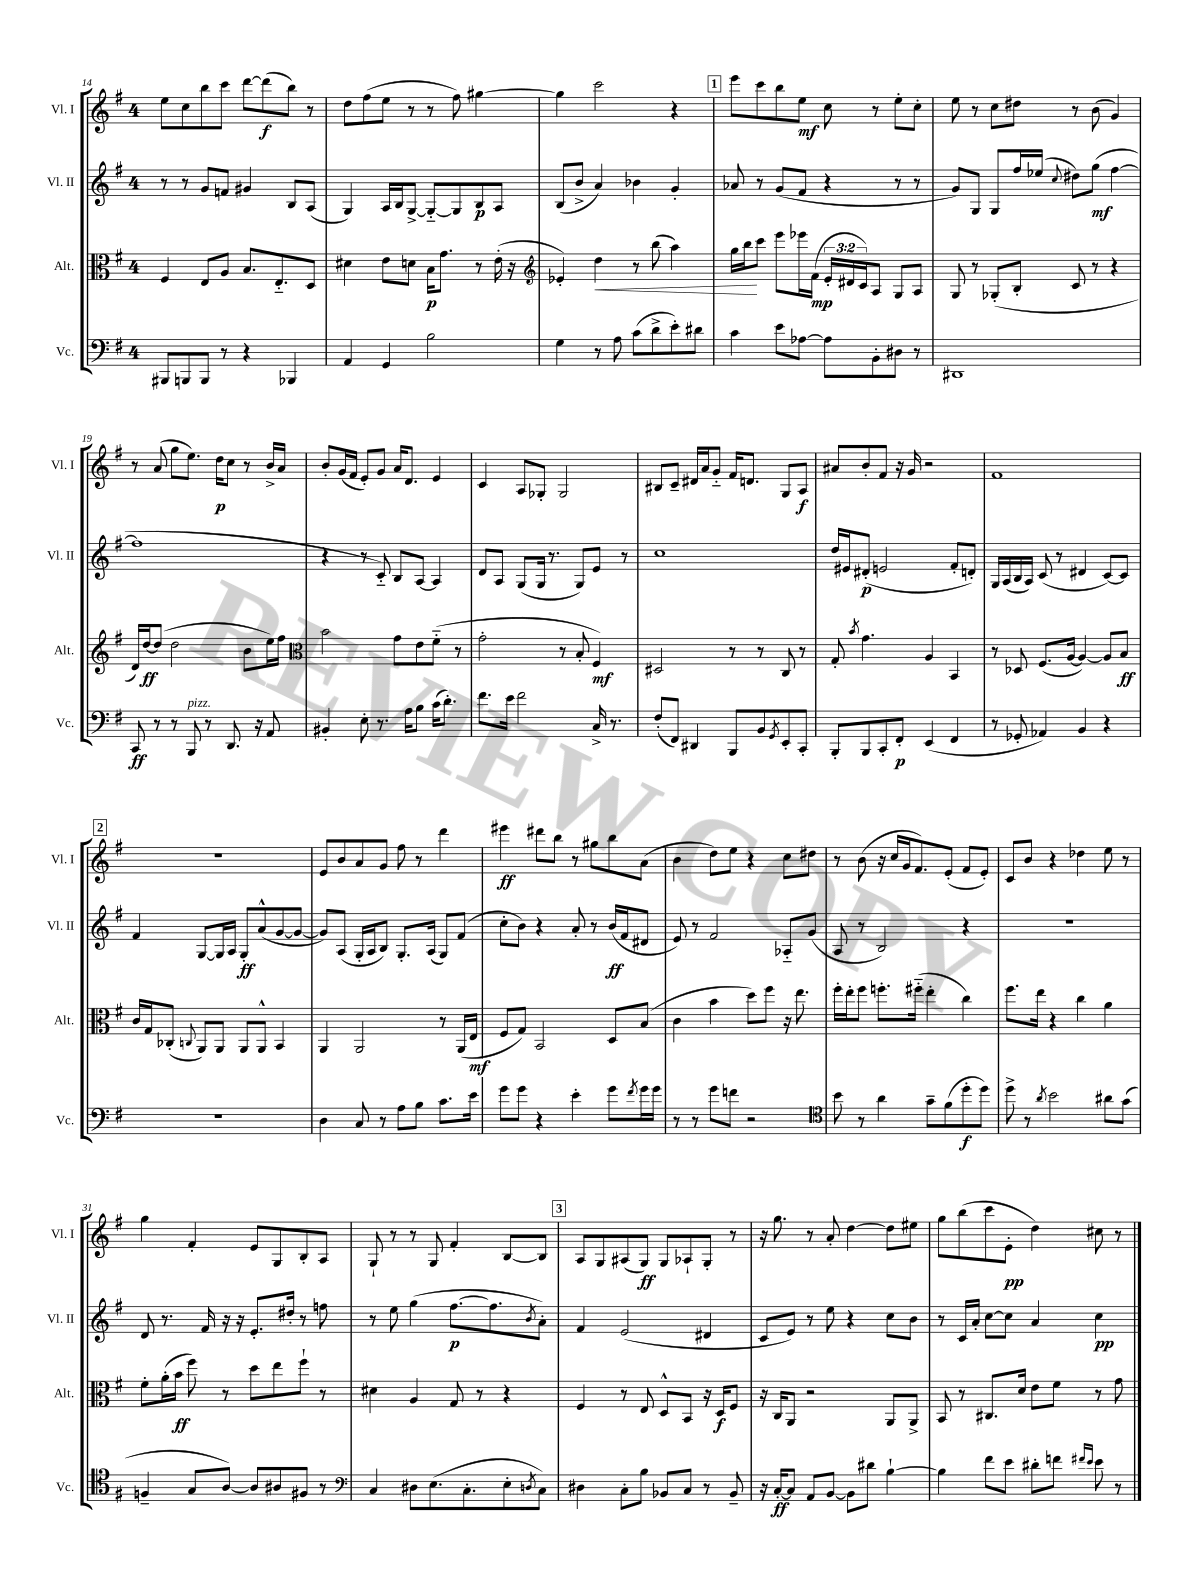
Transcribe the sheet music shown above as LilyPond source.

<<
\new StaffGroup <<
\new Staff = "s0" \with { instrumentName = "Vl. I" shortInstrumentName = "Vl. I" } {
    \clef treble \key g \major \once \override Staff.TimeSignature.style = #'single-digit \time 4/4
    e''8 c''8 b''8 c'''8 d'''8~ d'''8\f( b''8) r8 |
    d''8 fis''8( e''8 r8 r8 fis''8) gis''4~ |
    gis''4 c'''2 r4 |
    \mark \markup { \box "1" } e'''8 c'''8 b''8 e''8\mf c''8 r8 e''8-. c''8-. |
    e''8 r8 c''8 dis''8 r8 b'8( g'4) |
    r8 a'8( g''8 e''8.) d''16\p c''8 r8 b'16-> a'16 |
    b'8-. g'16( fis'16 e'8-.) g'8 a'16 d'8. e'4 |
    c'4 a8 ges8-. ges2 |
    bis8 c'8-- dis'16 a'16 g'8-_ fis'16 d'8. g8 a8\f |
    ais'8 b'8-. fis'8 r16 g'16 r2 |
    fis'1 |
    \mark \markup { \box "2" } r1 |
    e'8 b'8 a'8 g'8 fis''8 r8 d'''4 |
    eis'''4\ff dis'''8 b''8 r8 gis''8 b''8 a'8( |
    b'4 d''8) e''8 r4 c''8 dis''8 |
    r8 b'8( r16 c''16 g'16 fis'8.) e'8-.( fis'8 e'8-.) |
    c'8 b'8 r4 des''4 e''8 r8 |
    g''4 fis'4-. e'8 g8 b8-. a8 |
    g8-! r8 r8 g8 fis'4-. b8~ b8 |
    \mark \markup { \box "3" } a8 g8 ais8( g8\ff) g8 aes8-! g8-. r8 |
    r16 g''8. r8 a'8-. d''4~ d''8 eis''8 |
    g''8 b''8( c'''8 e'8-.\pp d''4) cis''8 r8 \bar "|." |
}
\new Staff = "s1" \with { instrumentName = "Vl. II" shortInstrumentName = "Vl. II" } {
    \clef treble \key g \major \once \override Staff.TimeSignature.style = #'single-digit \time 4/4
    r8 r8 g'8 f'8 gis'4 b8 a8( |
    g4) a16 b16 g8~-> g8~-_ g8 b8\p a8 |
    b8( b'8-> a'4) bes'4 g'4-. |
    \mark \markup { \box "1" } aes'8 r8 g'8( fis'8 r4 r8 r8 |
    g'8) g8 g8 fis''16 ees''16( \appoggiatura { c''8 } dis''8) g''8\mf( fis''4~ |
    fis''1 |
    r4 r8 c'8-_) b8 a8~ a4 |
    d'8 a8 g8( g16 r8. g8) e'8 r8 |
    c''1 |
    d''16 eis'16 dis'8-.\p( e'2 fis'8-. d'8-.) |
    g16 a16( b16 a16) c'8( r8 dis'4 c'8~) c'8 |
    \mark \markup { \box "2" } fis'4 g8~ g16 a16 g8-.\ff a'8-^( g'8~ g'8~ |
    g'8) a8( g16-. a16 b8) g8.-. a16( g8) fis'8( |
    c''8-. b'8) r4 a'8-. r8 b'16\ff( fis'16 dis'8 |
    e'8) r8 fis'2 aes8-_ g'8( |
    a8 r8 b2) r4 |
    R1 |
    d'8 r8. fis'16 r16 r16 e'8.-. dis''16-. r8 f''8 |
    r8 e''8 g''4( fis''8.~\p fis''8. \acciaccatura { b'8 } a'8-.) |
    \mark \markup { \box "3" } fis'4 e'2( dis'4 |
    c'8 e'8) r8 e''8 r4 c''8 b'8 |
    r8 c'16 a'16-. c''8~ c''8 a'4 c''4\pp \bar "|." |
}
\new Staff = "s2" \with { instrumentName = "Alt." shortInstrumentName = "Alt." } {
    \clef alto \key g \major \once \override Staff.TimeSignature.style = #'single-digit \time 4/4 \override Staff.TupletNumber.text = #tuplet-number::calc-fraction-text
    fis4 e8 a8 b8. e8.-_ d8 |
    dis'4 e'8 d'8 b16\p g'8. r8 e'16-.( r16 |
    \clef treble ees'4-.) d''4\< r8 b''8( a''4) |
    \mark \markup { \box "1" } g''16 b''16\! c'''8 e'''8 ees'''16 fis'16\mp( \tuplet 3/2 { e'16-. dis'16 c'16) } a8 g8 a8 |
    g8 r8 ges8-.( b8-. c'8 r8 r4 |
    d'16) d''16~\ff d''8( d''2 b'8 e''16) fis''16 |
    \clef alto b'2 g'8 e'8 fis'8-_( r8 |
    g'2-. r8 b8-. fis4\mf) |
    dis2 r8 r8 c8 r8 |
    g8-. \acciaccatura { b'8 } g'4. a4 b,4 |
    r8 des8 fis8.( a16~ a4~) a8 b8\ff |
    \mark \markup { \box "2" } c'16 g16 ces8-.( \appoggiatura { c8 } a,8) a,8 a,8 a,8-^ b,4 |
    a,4 a,2 r8 a,16( e16\mf |
    fis8 g8) b,2 d8 b8( |
    c'4 b'4 d''8) fis''8 r16 e''8. |
    fis''16-. e''16-. fis''8 f''8.-. fis''16-_( e''4-. c''4) |
    fis''8. e''16 r4 c''4 a'4 |
    fis'8-. a'16-.( b'16\ff fis''8) r8 d''8 e''8 fis''8-! r8 |
    dis'4 a4 g8 r8 r4 |
    \mark \markup { \box "3" } fis4 r8 e8 d8-^ b,8 r16 d16\f fis8 |
    r16 c16 a,8 r2 a,8 a,8-> |
    b,8 r8 cis8. d'16 e'8 fis'8 r8 g'8 \bar "|." |
}
\new Staff = "s3" \with { instrumentName = "Vc." shortInstrumentName = "Vc." } {
    \clef bass \key g \major \once \override Staff.TimeSignature.style = #'single-digit \time 4/4
    bis,,8 b,,8 b,,8 r8 r4 bes,,4 |
    a,4 g,4 b2 |
    g4 r8 a8 c'8( d'8-> e'8-.) dis'8 |
    \mark \markup { \box "1" } c'4 e'8 aes8~ aes8 b,8-. dis8 r8 |
    dis,1 |
    c,8\ff r8 r8 b,,8^\markup { \italic "pizz." } r8 d,8. r16 a,8 |
    bis,4-. e8-. r8. a16 b8 c'16( d'8.-.) |
    fis'8. e'16 fis'2 c16-> r8. |
    fis8-.( fis,8) dis,4 b,,8 b,8 \acciaccatura { g,8 } e,8-. c,8-. |
    b,,8-. b,,8 c,8-. fis,8-.\p e,4( fis,4 |
    r8 ges,8-. aes,4) b,4 r4 |
    \mark \markup { \box "2" } R1 |
    d4 c8 r8 a8 b8 c'8. e'16 |
    g'8 g'8 r4 e'4-. g'8 \acciaccatura { fis'8 } g'16 g'16 |
    r8 r8 g'8 f'8 r2 |
    \clef tenor b'8 r8 a'4 g'8-- fis'8( d''8-.\f d''8) |
    d''8-> r8 \acciaccatura { a'8 } b'2 ais'8 g'8( |
    f4-- g8 a8~) a8 ais8 fis8 r8 |
    \clef bass c4 dis8 e8.( c8.-. e8-. \acciaccatura { d8 } c8) |
    \mark \markup { \box "3" } dis4 c8-. b8 bes,8 c8 r8 bes,8-- |
    r16 c16~-.\ff c8 a,8 b,8~ b,8 dis'8 b4~-! |
    b4 fis'8 e'8 dis'8-. f'8 \grace { fis'16 e'16 } e'8 r8 \bar "|." |
}
>>
>>
\layout { \context { \Score currentBarNumber = #14 } }
